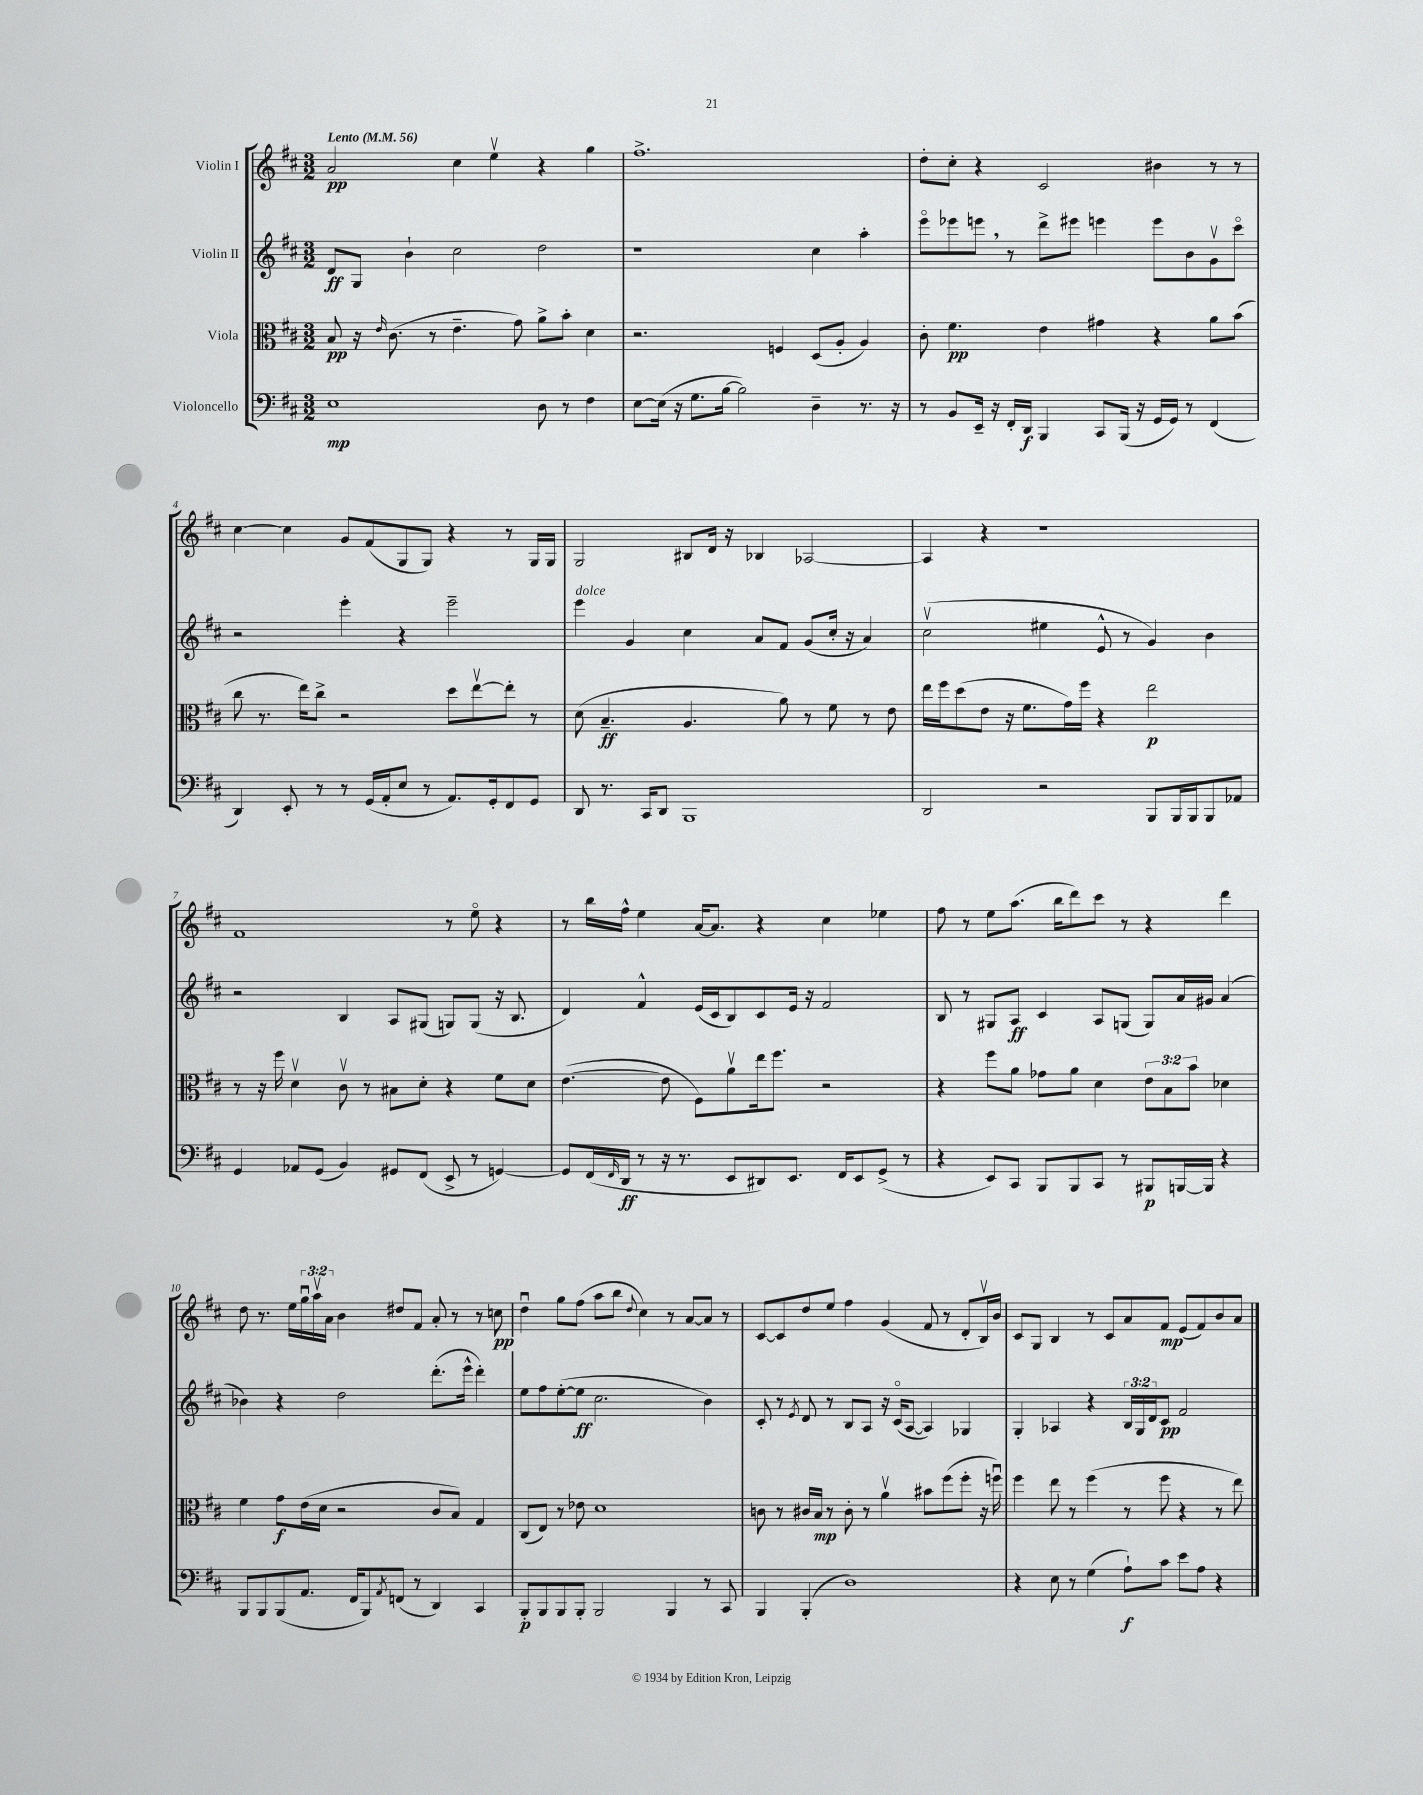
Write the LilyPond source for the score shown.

<<
\new StaffGroup <<
\new Staff = "s0" \with { instrumentName = "Violin I" } {
    \clef treble \key d \major \numericTimeSignature \time 3/2 \override Staff.TupletNumber.text = #tuplet-number::calc-fraction-text \tempo "Lento" 4 = 56
    a'2\pp cis''4 e''4\upbow r4 g''4 |
    fis''1.-> |
    d''8-. cis''8-. r4 cis'2 bis'4 r8 r8 |
    cis''4~ cis''4 g'8 fis'8( g8 g8) r4 r8 g16 g16 |
    g2 bis8 d'16 r16 bes4 aes2~ |
    aes4 r4 r1 |
    fis'1 r8 e''8\flageolet r4 |
    r8 b''16 fis''16-^ e''4 a'16~ a'8. r4 cis''4 ees''4 |
    fis''8 r8 e''8 a''8.( b''16 d'''8) cis'''8 r8 r4 d'''4 |
    d''8 r8. e''16 \tuplet 3/2 { g''16\downbow a''16\upbow a'16 } b'4 dis''8 fis'8 a'8-. r8 r8 c''8\pp |
    d''4\downbow g''8 fis''8( a''8 b''8 \appoggiatura { d''8 } cis''4) r8 a'8~ a'8 r8 |
    cis'8~ cis'8 d''8 e''8 fis''4 g'4( fis'8 r8 d'8-. b16\upbow) b'16 |
    cis'8 g8 b4 r8 cis'8 a'8 fis'8\mp e'8( fis'8) b'8 a'8 \bar "|." |
}
\new Staff = "s1" \with { instrumentName = "Violin II" } {
    \clef treble \key d \major \numericTimeSignature \time 3/2 \override Staff.TupletNumber.text = #tuplet-number::calc-fraction-text
    d'8\ff g8 b'4-! cis''2 d''2 |
    r1 cis''4 a''4-. |
    e'''8\flageolet ees'''8 e'''8 \breathe r8 d'''8-> eis'''8 e'''4 e'''8 b'8 g'8\upbow cis'''8\flageolet |
    r2 e'''4-. r4 e'''2-- |
    e'''4^\markup { \italic "dolce" } g'4 cis''4 a'8 fis'8 g'8( cis''16-. r16 a'4) |
    cis''2\upbow( eis''4 e'8-^ r8 g'4) b'4 |
    r2 b4 a8 gis8( g8) g8( r16 b8. |
    d'4) fis'4-^ e'16( cis'16 b8) cis'8 e'16 r16 fis'2 |
    b8 r8 gis8 a8\ff cis'4 a8 g8( g8) a'16 gis'16 a'4( |
    bes'4) r4 d''2 d'''8.-.( e'''16-^ d'''4-.) |
    e''8 fis''8 e''8~-.( e''8\ff cis''2. b'4) |
    cis'8-. r8 \acciaccatura { e'8 } d'8 r8 b8 a8 r16 cis'16\flageolet( a8~ a4) ges4 |
    g4-. aes4 r4 \tuplet 3/2 { b16 g16 d'16 } cis'8\pp fis'2 \bar "|." |
}
\new Staff = "s2" \with { instrumentName = "Viola" } {
    \clef alto \key d \major \numericTimeSignature \time 3/2 \override Staff.TupletNumber.text = #tuplet-number::calc-fraction-text
    b8\pp r16 \grace { e'16 } cis'8.( r8 e'4.-- g'8) a'8-> b'8-. d'4 |
    r2. f4 d8( a8-. a4) |
    cis'8-. fis'4.\pp e'4 gis'4 r4 a'8 b'8( |
    cis''8 r8. e''16) cis''8-> r2 d''8 e''8~\upbow e''8-. r8 |
    d'8( b4.--\ff a4. a'8) r8 fis'8 r8 e'8 |
    e''16 fis''16 d''8( e'8 r16 fis'8. g'16) fis''16 r4 e''2\p |
    r8 r16 fis''16 d'4\upbow cis'8\upbow r8 bis8 d'8-. r4 fis'8 d'8 |
    e'4.~( e'8 fis8) a'8\upbow e''16 fis''8. r2 |
    r4 fis''8 a'8 ges'8 a'8 d'4 \tuplet 3/2 { e'8 b8 b'8 } des'4 |
    fis'4 g'8\f e'16( d'16 r2 cis'8 b8) g4 |
    cis8( e8) r8 ees'8 d'1 |
    c'8 r8 cis'16 b16\mp r8 cis'8-. r8 a'4\upbow bis'8 fis''8( fis''8-. r16 f''16\downbow) |
    fis''4 e''8 r8 fis''4( r8 fis''8 r4 r8 e''8) \bar "|." |
}
\new Staff = "s3" \with { instrumentName = "Violoncello" } {
    \clef bass \key d \major \numericTimeSignature \time 3/2
    e1\mp d8 r8 fis4 |
    e8~ e16( r16 g8. b16~ b2) d4-- r8. r16 |
    r8 b,8 e,16-- r16 fis,16-. d,16\f b,,4 cis,8 b,,16( r16 g,16 g,16) r8 fis,4( |
    d,4) e,8-. r8 r8 g,16( a,16-. e8 r8 a,8.) g,16-. fis,8 g,8 |
    d,8 r8. cis,16 d,8 b,,1 |
    d,2 r2 b,,8 b,,16 b,,16 b,,8 aes,8 |
    g,4 aes,8 g,8( b,4) gis,8 fis,8( e,8-> r8 g,4~) |
    g,8 fis,16( \grace { fis,16 } d,16\ff r8 r16 r8. e,8 dis,8) e,8. fis,16 e,8 g,8->( r8 |
    r4 e,8) cis,8 b,,8 b,,8 cis,8 r8 bis,,8\p b,,16~ b,,16 r4 |
    b,,8 b,,8 b,,8( a,8. fis,16 b,,8) \acciaccatura { a,8 } f,8( r8 d,4) cis,4 |
    b,,8-.\p b,,8 b,,8 b,,8-. b,,2 b,,4 r8 cis,8 |
    b,,4 b,,4-.( d1) |
    r4 e8 r8 g4( a8-!\f) cis'8 e'8 a8 r4 \bar "|." |
}
>>
>>
